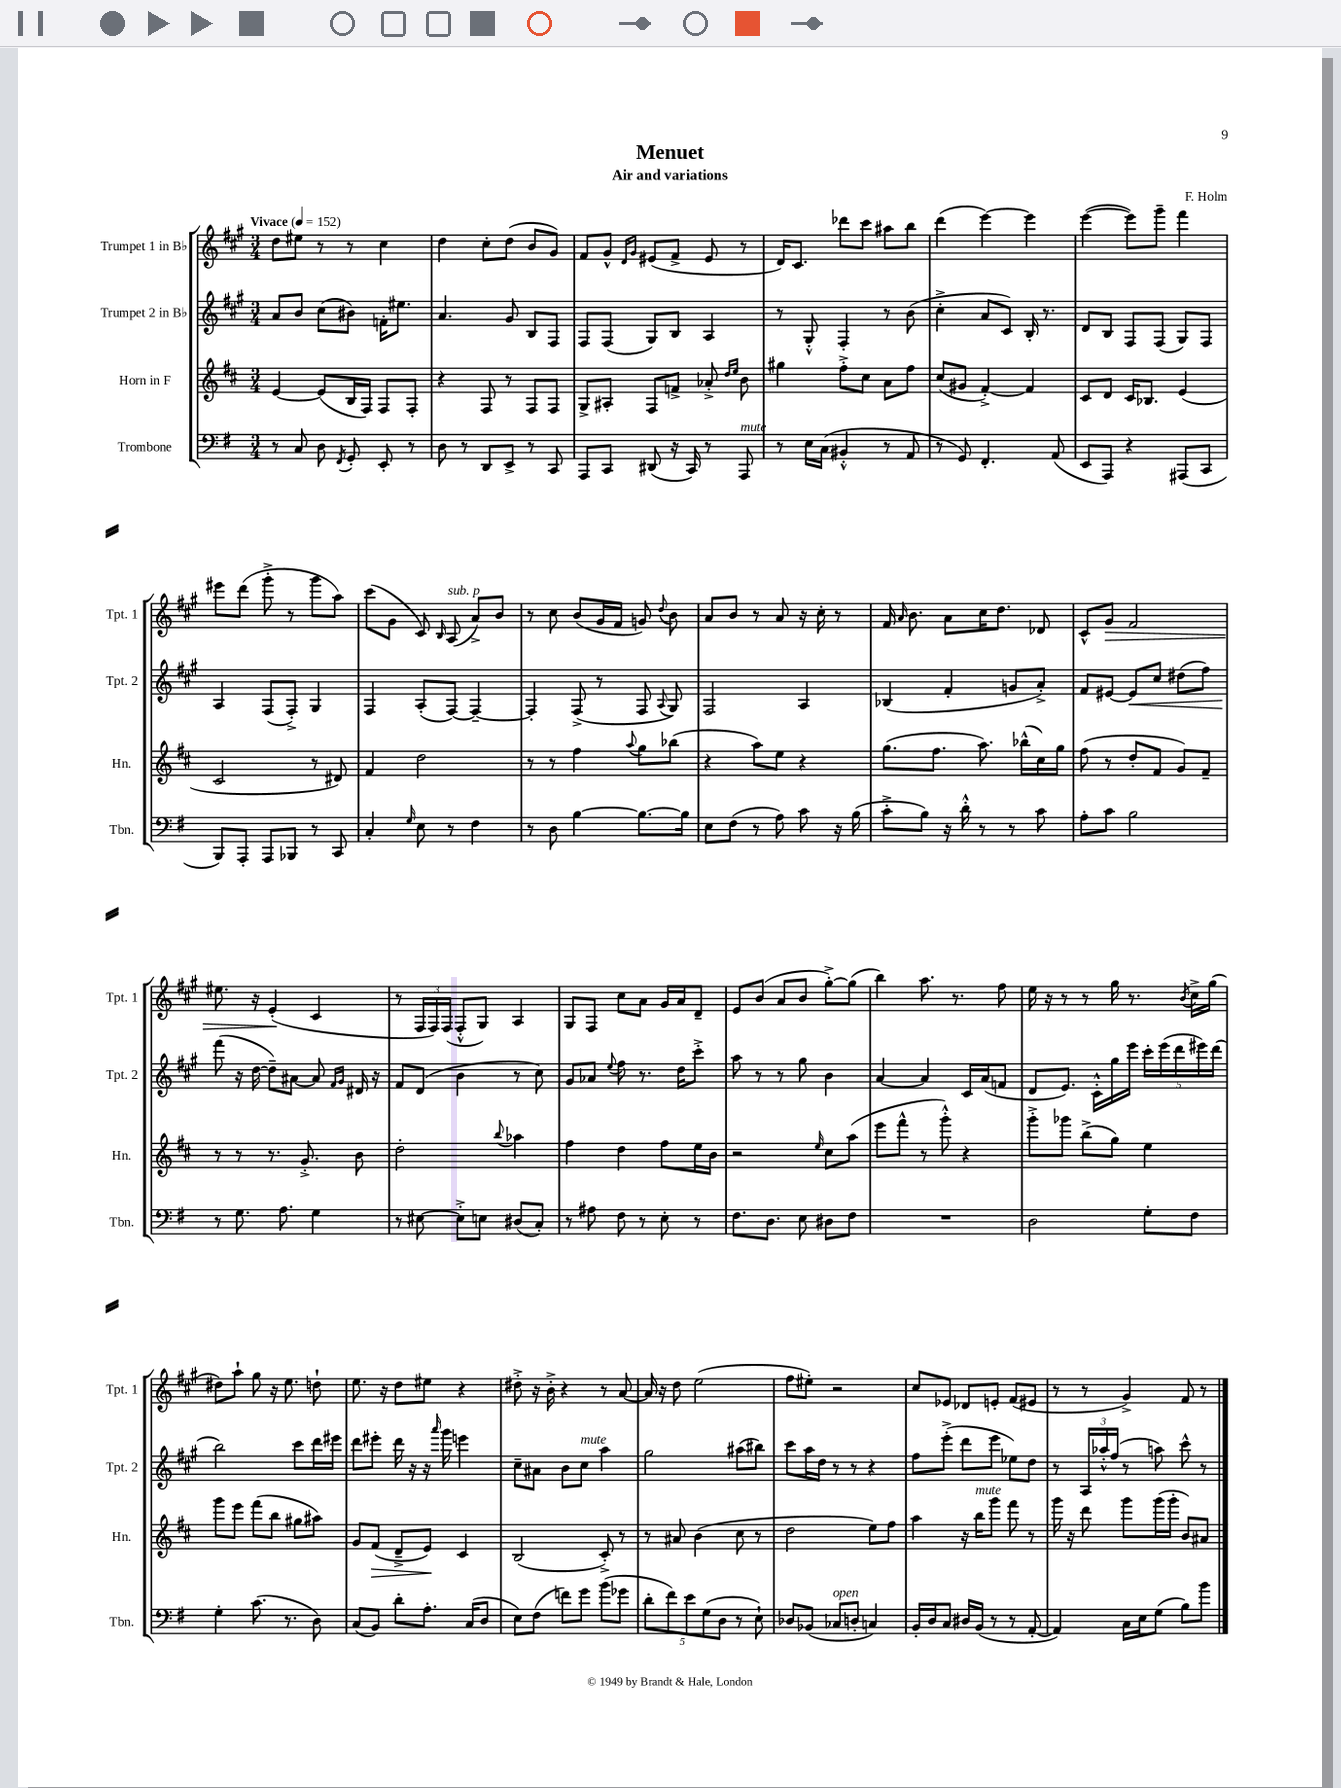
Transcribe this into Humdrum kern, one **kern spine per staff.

**kern	**kern	**dynam	**kern	**dynam	**kern	**dynam
*part4	*part3	*part3	*part2	*part2	*part1	*part1
*staff4	*staff3	*staff3	*staff2	*staff2	*staff1	*staff1
*I"Trombone	*I"Horn in F	*	*I"Trumpet 2 in B♭	*	*I"Trumpet 1 in B♭	*
*I'Tbn.	*I'Hn.	*	*I'Tpt. 2	*	*I'Tpt. 1	*
*clefF4	*clefG2	*	*clefG2	*	*clefG2	*
*k[f#]	*k[f#c#]	*	*k[f#c#g#]	*	*k[f#c#g#]	*
*M3/4	*M3/4	*	*M3/4	*	*M3/4	*
*MM152	*MM152	*	*MM152	*	*MM152	*
=1	=1	=1	=1	=1	=1	=1
!	!	!	!	!	!LO:TX:a:B:t=Vivace	!
8r	[4e/	.	8a/L	.	8dd\L	.
8C/	.	.	8b/J	.	8ee#X\J	.
8D\	(8e/L]	.	(8cc#\L	.	8r	.
8qFF#/	.	.	.	.	.	.
8GG'/	16B/L	.	8b#X\J)	.	8r	.
.	16F#/JJ)	.	.	.	.	.
8EE'/	8F#/L	.	16fn'\KL	.	4cc#\	.
.	.	.	8.ee#X\J	.	.	.
8r	8F#'/J	.	.	.	.	.
=2	=2	=2	=2	=2	=2	=2
8D\	4r	.	4.a/	.	4dd\	.
8r	.	.	.	.	.	.
8DD/L	8F#/	.	.	.	8cc#'\L	.
8EE^/J	8r	.	8g#/	.	(8dd\J	.
8r	8F#/L	.	8B/L	.	8b/L	.
8CC/	8F#/J	.	8F#/J	.	8g#/J)	.
=3	=3	=3	=3	=3	=3	=3
8AAA/L	8G^/L	.	8F#/L	.	8f#/L	.
8CC/J	8A#X'/J	.	(8F#/J	.	8g#^^/J	.
.	.	.	.	.	16qqd/LL	.
.	.	.	.	.	16qqg#/JJ	.
(8DD#X/	8F#/L	.	8G#/L)	.	(8e#X/L	.
16r	8fn^/J	.	8B/J	.	8f#^/J	.
16CC/)	.	.	.	.	.	.
8r	8a-X'^/	.	4A/	.	8e#/	.
.	16qqdd/LL	.	.	.	.	.
.	16qqee/JJ	.	.	.	.	.
!LO:TX:a:i:t=mute	!	!	!	!	!	!
8AAA/	8b\	.	.	.	8r	.
=4	=4	=4	=4	=4	=4	=4
8r	4gg#X\	.	8r	.	16d/KL)	.
.	.	.	.	.	8.c#/J	.
16E\LL	.	.	8G#'^^/	.	.	.
(16C\JJ	.	.	.	.	.	.
4BB#X'^^/	8ff#'^\L	.	4F#'/	.	8ddd-X\L	.
.	8cc#\J	.	.	.	8ccc#\J	.
8r	8a\L	.	8r	.	8aa#X\L	.
8AA/	8ff#\J	.	(8b\	.	8bb\J	.
=5	=5	=5	=5	=5	=5	=5
8r	(8cc#/L	.	4cc#'^\	.	(4ddd\	.
8GG/)	8g#X/J	.	.	.	.	.
4.FF#'/	[4f#'^/)	.	8a/L	.	[4eee\)	.
.	.	.	8c#/J)	.	.	.
.	4f#/]	.	16B'/	.	4eee\]	.
.	.	.	8.r	.	.	.
(8AA/	.	.	.	.	.	.
=6	=6	=6	=6	=6	=6	=6
8EE/L	8c#/L	.	8d/L	.	([4eee\	.
8AAA/J)	8d/J	.	8B/J	.	.	.
4r	16c#/KL	.	8F#/L	.	8eee\L])	.
.	8.B-X/J	.	.	.	.	.
.	.	.	(8F#/J	.	8ggg#~\J	.
(8AAA#X/L	(4e/	.	8G#/L)	.	4fff#\	.
8CC/J	.	.	8F#/J	.	.	.
!!LO:LB:g=z
=7	=7	=7	=7	=7	=7	=7
8BBB/L)	2c#/	.	4A/	.	8eee#X\L	.
8AAA'/J	.	.	.	.	(8ddd\J	.
8AAA/L	.	.	(8F#/L	.	8ggg#'^\	.
8BBB-X/J	.	.	8F#'^/J)	.	8r	.
8r	8r	.	4G#/	.	8ggg#\L	.
8CC/	8d#X/)	.	.	.	8aa\J)	.
=8	=8	=8	=8	=8	=8	=8
4C'/	4f#/	.	4F#/	.	(8ccc#\L	.
.	.	.	.	.	8g#\J	.
16qqG/	.	.	.	.	.	.
8E\	2dd\	.	(8A'/L	.	8c#/)	.
.	.	.	.	.	16qqB/	.
!	!	!	!	!	!LO:TX:a:i:t=sub. p	!
8r	.	.	[8F#/J)	.	(8A/	.
4F#\	.	.	4F#~/_	.	8a^/L)	.
.	.	.	.	.	8b/J	.
=9	=9	=9	=9	=9	=9	=9
8r	8r	.	4F#'/]	.	8r	.
8D\	8r	.	.	.	8cc#\	.
[4B\	4ff#\	.	(8F#^/	.	(8b/L	.
.	.	.	8r	.	16g#/L	.
.	.	.	.	.	16f#/JJ	.
.	8qqaa/	.	.	.	.	.
8.B\L_	8gg\L	.	8F#/	.	8gn/)	.
.	.	.	8qqA/	.	8qqdd/	.
.	(8bb-X\J	.	8G#/)	.	8b\	.
16B\Jk]	.	.	.	.	.	.
=10	=10	=10	=10	=10	=10	=10
8E\L	4r	.	2F#/	.	8a/L	.
(8F#\J	.	.	.	.	8b/J	.
8r	8aa\L)	.	.	.	8r	.
8A\)	8ee\J	.	.	.	8a/	.
8c\	4r	.	4A/	.	16r	.
.	.	.	.	.	16cc#'\	.
16r	.	.	.	.	8r	.
(16B\	.	.	.	.	.	.
=11	=11	=11	=11	=11	=11	=11
8c'^\L	(8.gg\L	.	(4B-X/	.	16f#/	.
.	.	.	.	.	16qqa/	.
.	.	.	.	.	8.b\	.
8B\J)	.	.	.	.	.	.
.	8.ff#\J	.	.	.	.	.
16r	.	.	4f#'/	.	8a\L	.
16d'^^\	.	.	.	.	.	.
8r	8.aa\)	.	.	.	16cc#\K	.
.	.	.	.	.	8.dd\J	.
8r	.	.	8gn/L	.	.	.
.	(16bb-X^^\LL	.	.	.	.	.
8c\	16cc#\)	.	8a'^/J)	.	8d-X/	.
.	16gg\JJ	.	.	.	.	.
=12	=12	=12	=12	=12	=12	=12
8A'\L	(8ff#\	.	8f#/L	.	8c#^^/L	.
!	!	!	!	!	!	!LO:HP:b
8c\J	8r	.	[8e#X/J	.	8g#/J	>
!	!	!	!	!LO:HP:b	!	!
2B\	8dd'/L	.	8e#/L]	<	2f#/	.
.	8f#/J	.	8cc#/J	.	.	.
.	8g/L)	.	(8dd#X\L	.	.	.
.	8f#~/J	.	8ff#\J)	.	.	.
!!LO:LB:g=z
=13	=13	=13	=13	=13	=13	=13
8r	8r	.	(8fff#\	.	8.ee#X\	.
8.G\	8r	.	16r	[	.	.
.	.	.	[16dd\	.	16r	.
.	8.r	.	8dd~\L])	.	(4e'/	.
8.A\	.	.	.	.	.	.
.	.	.	[8a#X\J	.	.	.
.	8.g'^/	.	.	.	.	.
4G\	.	.	8a#/]	.	4c#/	]
.	.	.	16qqf#/LL	.	.	.
.	.	.	16qqg#/JJ	.	.	.
.	8b\	.	16d#X/	.	.	.
.	.	.	16r	.	.	.
=14	=14	=14	=14	=14	=14	=14
8r	2dd'\	.	8f#/L	.	8r	.
[8E#X\	.	.	(8d/J	.	24F#/LL	.
.	.	.	.	.	24F#/)	.
.	.	.	.	.	(24F#/JJ	.
8E#'^\L]	.	.	4b\	.	8F#'^^/L	.
8En\J	.	.	.	.	8G#/J)	.
.	8qqbb/	.	.	.	.	.
(8D#X/L	4aa-X\	.	8r	.	4A/	.
8C'/J)	.	.	8cc#\)	.	.	.
=15	=15	=15	=15	=15	=15	=15
8r	4ff#\	.	8g#/L	.	8G#/L	.
8A#X\	.	.	8a-X/J	.	8F#/J	.
.	.	.	8qqee/	.	.	.
8F#\	4dd\	.	8ff#\	.	8cc#\L	.
8r	.	.	8.r	.	8a\J	.
8E'\	8ff#\L	.	.	.	16g#/LL	.
.	.	.	16dd\KL	.	16a/J	.
8r	16ee\L	.	8ccc#'^\J	.	8d~/J	.
.	16b\JJ	.	.	.	.	.
=16	=16	=16	=16	=16	=16	=16
8.F#\L	2r	.	8aa\	.	8e/L	.
.	.	.	8r	.	(8b/J	.
8.D\J	.	.	.	.	.	.
.	.	.	8r	.	8a/L	.
8E\	.	.	8gg#\	.	8b/J	.
.	16qqee/	.	.	.	.	.
8D#X\L	8cc#\L	.	4b\	.	[8gg#'^\L)	.
8F#\J	(8aa\J	.	.	.	(8gg#\J]	.
=17	=17	=17	=17	=17	=17	=17
2.r	8eee\L	.	[4a/	.	4bb\)	.
.	8fff#^^\J	.	.	.	.	.
.	8r	.	4a/]	.	8.aa\	.
.	8ggg'^^\)	.	.	.	.	.
.	.	.	.	.	8.r	.
.	4r	.	16c#/LL	.	.	.
.	.	.	(16a/J	.	.	.
.	.	.	8fn/J	.	8ff#\	.
=18	=18	=18	=18	=18	=18	=18
2D\	8ggg'^\L	.	8d/L	.	16ee\	.
.	.	.	.	.	16r	.
.	8ggg-X\J	.	8.e/J)	.	8r	.
.	(8bb^\L	.	.	.	8r	.
.	.	.	16c#'^^\LL	.	.	.
.	8gg\J)	.	16gg#\	.	16gg#\	.
.	.	.	16eee\JJ	.	8.r	.
8G'\L	4ee\	.	20ccc#'\LL	.	.	.
.	.	.	(20eee\	.	.	.
.	.	.	20ddd\	.	.	.
.	.	.	.	.	8qb/	.
8F#\J	.	.	.	.	16cc#^\LL	.
.	.	.	20eee#X\)	.	.	.
.	.	.	.	.	(16gg#\JJ	.
.	.	.	(20ddd\JJ	.	.	.
!!LO:LB:g=z
=19	=19	=19	=19	=19	=19	=19
4G'\	8ggg\L	.	2bb\)	.	8dd#X\L)	.
.	8eee\J	.	.	.	8aa`\J	.
(8.c\	(8fff#\L	.	.	.	8gg#\	.
.	8bb\J	.	.	.	16r	.
8.r	.	.	.	.	8.ee\	.
.	8gg#X\L	.	8ccc#\L	.	.	.
8D\)	8aa#X\J)	.	16ddd\L	.	8ddn`\	.
.	.	.	16eee#X\JJ	.	.	.
=20	=20	=20	=20	=20	=20	=20
(8C/L	8g/L	.	8ddd\L	.	8.ee\	.
!	!	!LO:HP:b	!	!	!	!
8BB/J)	(8f#/J	>	8eee#X'\J	.	.	.
.	.	.	.	.	16r	.
8d'\L	8d~^/L	.	16ddd\	.	8dd\L	.
.	.	.	16r	.	.	.
8.A'\J	8e/J)	.	16r	.	8ee#X\J	.
.	.	.	16qqaaa/	.	.	.
.	.	.	16ggg#\	.	.	.
.	4c#/	]	4eeen\	.	4r	.
(16C/KL	.	.	.	.	.	.
8D/J	.	.	.	.	.	.
=21	=21	=21	=21	=21	=21	=21
8E\L)	(2B/	.	8cc#~\L	.	8dd#X'^\	.
(8F#\J	.	.	8a#X\J	.	16r	.
.	.	.	.	.	16b'^\	.
8fn\L)	.	.	8b\L	.	4r	.
!	!	!	!LO:TX:a:i:t=mute	!	!	!
8g\J	.	.	8cc#\J	.	.	.
(8b\L	8c#'^/)	.	4aa\	.	8r	.
8g-X\J	8r	.	.	.	[8a/	.
=22	=22	=22	=22	=22	=22	=22
10d'\L	8r	.	2gg#\	.	16a/]	.
.	.	.	.	.	16r	.
10f#\)	.	.	.	.	.	.
.	8a#X/	.	.	.	8dd\	.
10e\	.	.	.	.	.	.
.	(4b\	.	.	.	(2ee\	.
(10G\	.	.	.	.	.	.
10D\J	.	.	.	.	.	.
8r	8cc#\	.	(8aa#X\L	.	.	.
8E`\)	8r	.	8bb#X\J)	.	.	.
=23	=23	=23	=23	=23	=23	=23
8D-X/L	2dd\	.	8ccc#\L	.	8ff#\L	.
(8BB-X/J	.	.	16aa\L	.	8ee#X'\J)	.
.	.	.	16dd\JJ	.	.	.
!LO:TX:a:i:t=open	!	!	!	!	!	!
8C-X/L	.	.	8r	.	2r	.
8Dn'/J	.	.	8r	.	.	.
4Cn/)	8ee\L)	.	4r	.	.	.
.	8ff#\J	.	.	.	.	.
=24	=24	=24	=24	=24	=24	=24
16BB'/LL	4aa\	.	8ff#\L	.	8cc#/L	.
16D/J	.	.	.	.	.	.
8C/J	.	.	(8eee'^\J	.	8e-X/J	.
16D#X/LL	16r	.	8ddd\L	.	8d-X/L	.
!	!LO:TX:a:i:t=mute	!	!	!	!	!
(16BB/JJ	16bb\KL	.	.	.	.	.
8r	8ggg\J	.	8eee\J	.	8en'/J	.
8r	8fff#\	.	8ee-X\L)	.	(8f#/L	.
[8AA'/	8r	.	8dd\J	.	8e#X/J	.
=25	=25	=25	=25	=25	=25	=25
4AA/])	16ggg\	.	8r	.	8r	.
.	16r	.	.	.	.	.
.	8ddd\	.	24A/LL	.	8r	.
.	.	.	24aa-X'^^/	.	.	.
.	.	.	(24ff#/JJ	.	.	.
16C\LL	8ggg\L	.	8r	.	4g#^/)	.
16E\J	.	.	.	.	.	.
(8G\J	(16ggg\L	.	8aan\)	.	.	.
.	16ggg'\JJ	.	.	.	.	.
8B\L)	8b/L)	.	8ccc#^^\	.	8f#/	.
8b\J	8a#X/J	.	8r	.	8r	.
==	==	==	==	==	==	==
*-	*-	*-	*-	*-	*-	*-
